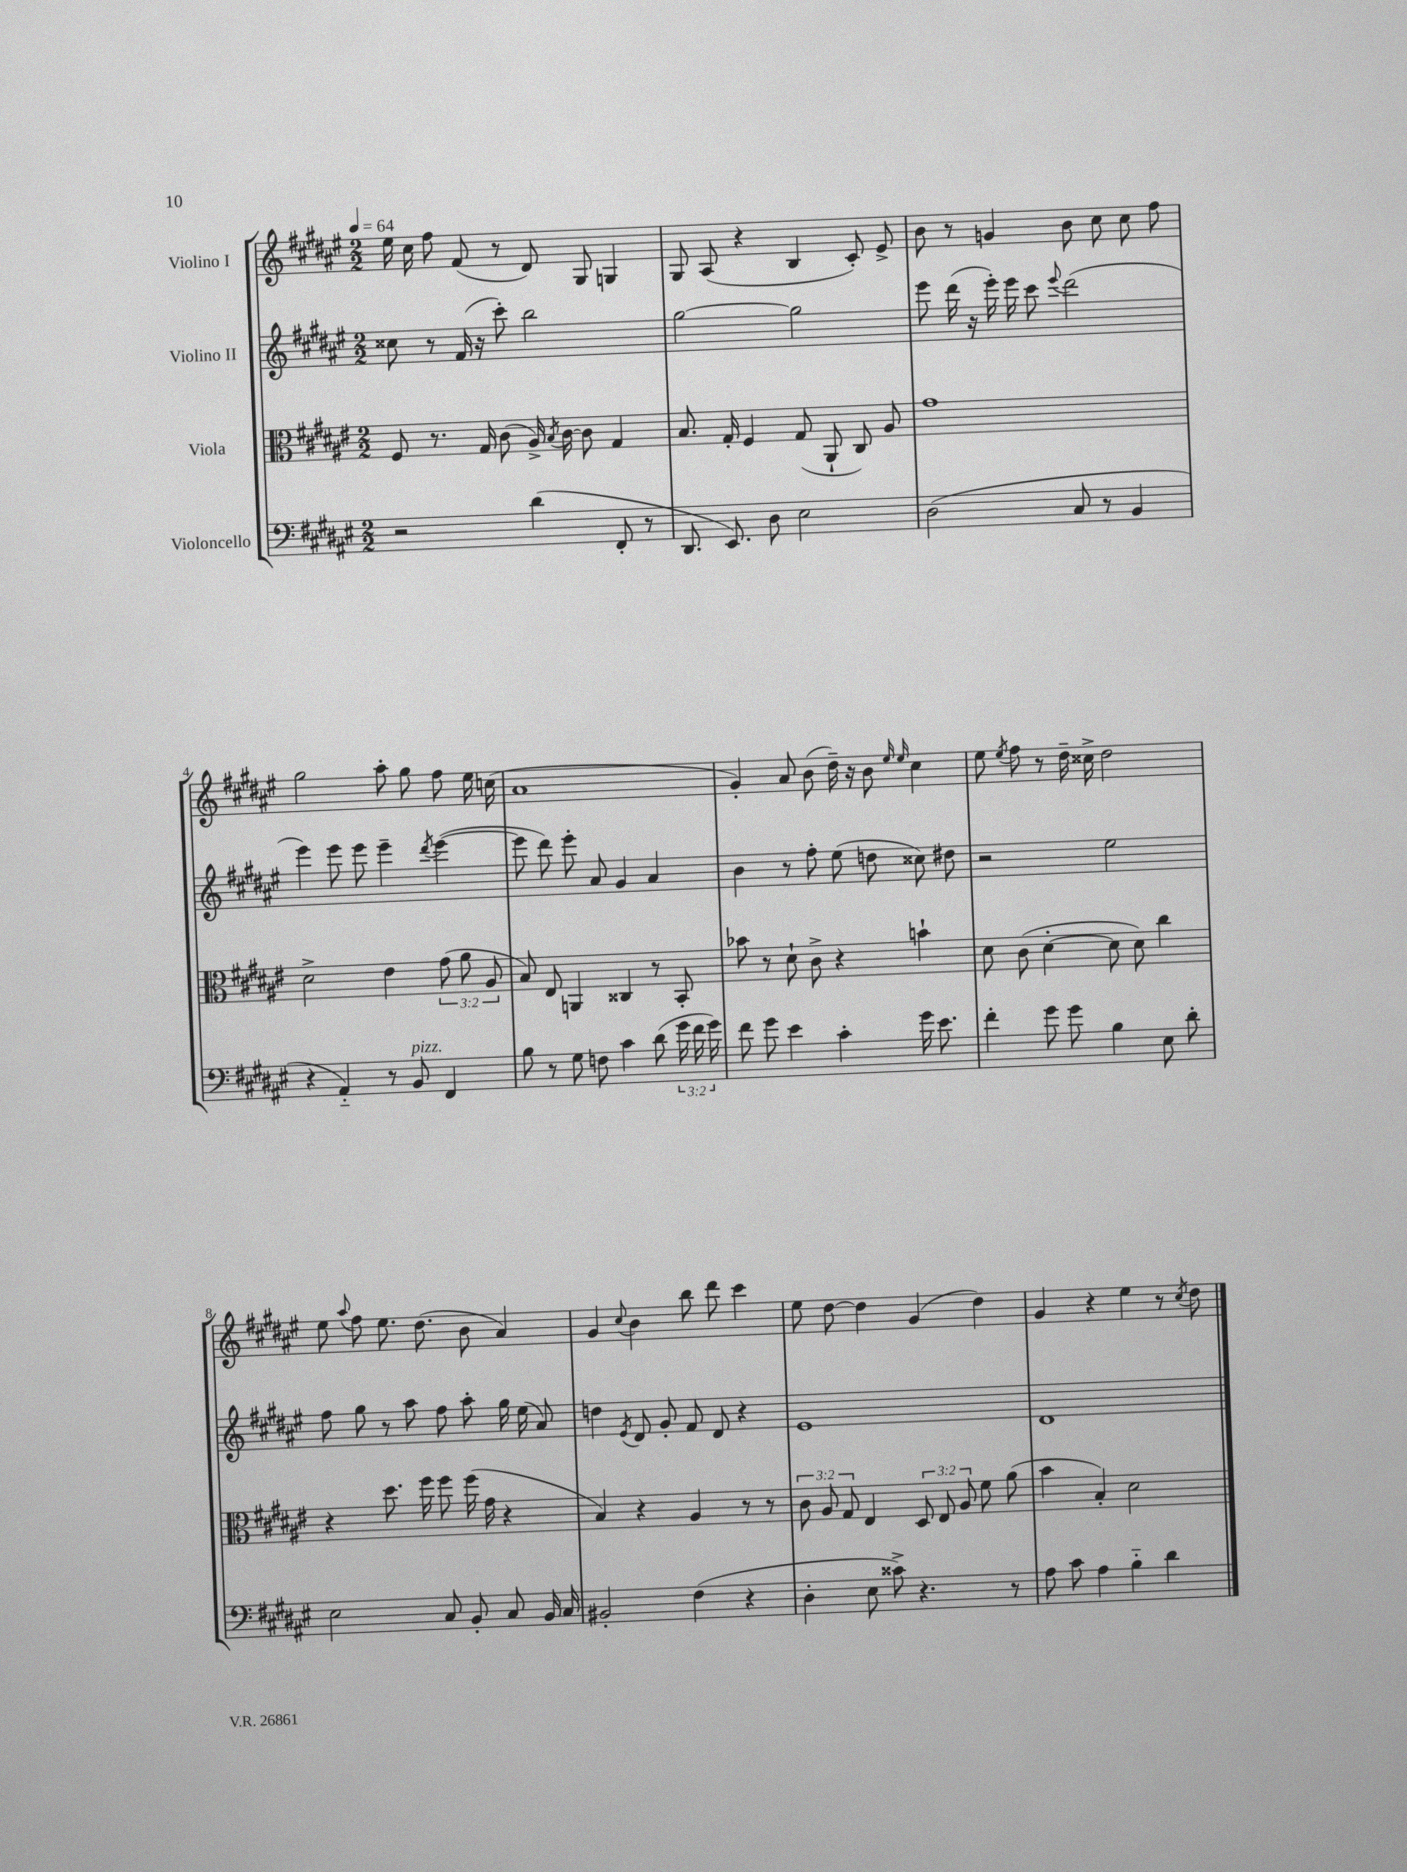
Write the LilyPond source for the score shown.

<<
\new StaffGroup <<
\new Staff = "s0" \with { instrumentName = "Violino I" } {
    \clef treble \key fis \major \numericTimeSignature \time 2/2 \tempo 4 = 64
    \autoBeamOff eis''16 cis''16 fis''8 fis'8( r8 dis'8) gis8 g4 |
    gis8 ais8( r4 b4 cis'8-.) eis'8-> |
    b'8 r8 g'4 b'8 cis''8 cis''8 fis''8 |
    gis''2 ais''8-. gis''8 fis''8 eis''16 c''16( |
    ais'1 |
    gis'4-.) ais'8 b'8( dis''16--) r16 b'8 \grace { eis''16 eis''16 } cis''4 |
    eis''8 \acciaccatura { eis''8 } fis''8 r8 dis''16-- cisis''16-> dis''2 |
    eis''8 \appoggiatura { ais''8 } fis''8 eis''8. dis''8.( b'8 ais'4) |
    gis'4 \appoggiatura { cis''8 } b'4 b''8 dis'''8 cis'''4 |
    eis''8 dis''8~ dis''4 gis'4( dis''4) |
    gis'4 r4 eis''4 r8 \acciaccatura { cis''8 } dis''8 \bar "|." |
}
\new Staff = "s1" \with { instrumentName = "Violino II" } {
    \clef treble \key fis \major \numericTimeSignature \time 2/2
    \autoBeamOff cisis''8 r8 fis'16( r16 cis'''8-.) b''2 |
    gis''2~ gis''2 |
    eis'''8 dis'''16( r16 eis'''16-.) eis'''16 cis'''8 \appoggiatura { eis'''8 } dis'''2( |
    eis'''4) eis'''8 eis'''8 eis'''4-- \acciaccatura { dis'''8 } eis'''4~( |
    eis'''8 dis'''8) eis'''8-. ais'8 gis'4 ais'4 |
    b'4 r8 fis''8-. eis''8( d''8 cisis''8) dis''8 |
    r2 eis''2 |
    fis''8 gis''8 r8 ais''8 fis''8 ais''8-. gis''16 eis''16( ais'8) |
    d''4 \acciaccatura { eis'8 } dis'8 gis'8-. fis'8 dis'8 r4 |
    eis'1 |
    dis'1 \bar "|." |
}
\new Staff = "s2" \with { instrumentName = "Viola" } {
    \clef alto \key fis \major \numericTimeSignature \time 2/2 \override Staff.TupletNumber.text = #tuplet-number::calc-fraction-text
    \autoBeamOff fis8 r8. gis16 cis'8( ais16->) \acciaccatura { b8 } cis'16~ cis'8 gis4 |
    b8. gis16-. fis4 gis8( ais,8-! cis8) ais8 |
    gis'1 |
    dis'2-> eis'4 \tuplet 3/2 { gis'8( ais'8 ais8 } |
    b8) eis8 a,4 cisis4 r8 b,8-. |
    bes'8 r8 dis'8-! cis'8-> r4 b'4-! |
    dis'8 cis'8( dis'4~-. dis'8 dis'8) cis''4 |
    r4 dis''8. fis''16 fis''8 fis''16( gis'16 r4 |
    b4) r4 ais4 r8 r8 |
    \tuplet 3/2 { cis'8 ais8 gis8 } eis4 \tuplet 3/2 { dis8 eis8 ais8 } fis'8 ais'8( |
    b'4 b4-.) dis'2 \bar "|." |
}
\new Staff = "s3" \with { instrumentName = "Violoncello" } {
    \clef bass \key fis \major \numericTimeSignature \time 2/2 \override Staff.TupletNumber.text = #tuplet-number::calc-fraction-text
    \autoBeamOff r2 dis'4( fis,8-. r8 |
    dis,8. eis,8.) dis8 eis2 |
    dis2( cis8 r8 b,4 |
    r4 ais,4-_) r8 b,8^\markup { \italic "pizz." } fis,4 |
    b8 r8 gis8 f8 cis'4 dis'8( \tuplet 3/2 { gis'16 fis'16 gis'16) } |
    fis'8 gis'8 eis'4 cis'4-. gis'16 eis'8. |
    fis'4-. gis'8 gis'8 b4 eis8 dis'8-. |
    eis2 cis8 b,8-. cis8 b,16 cis16 |
    bis,2-. fis4( r4 |
    dis4-. eis8 cisis'8->) r4. r8 |
    ais8 cis'8 ais4 b4-_ dis'4 \bar "|." |
}
>>
>>
